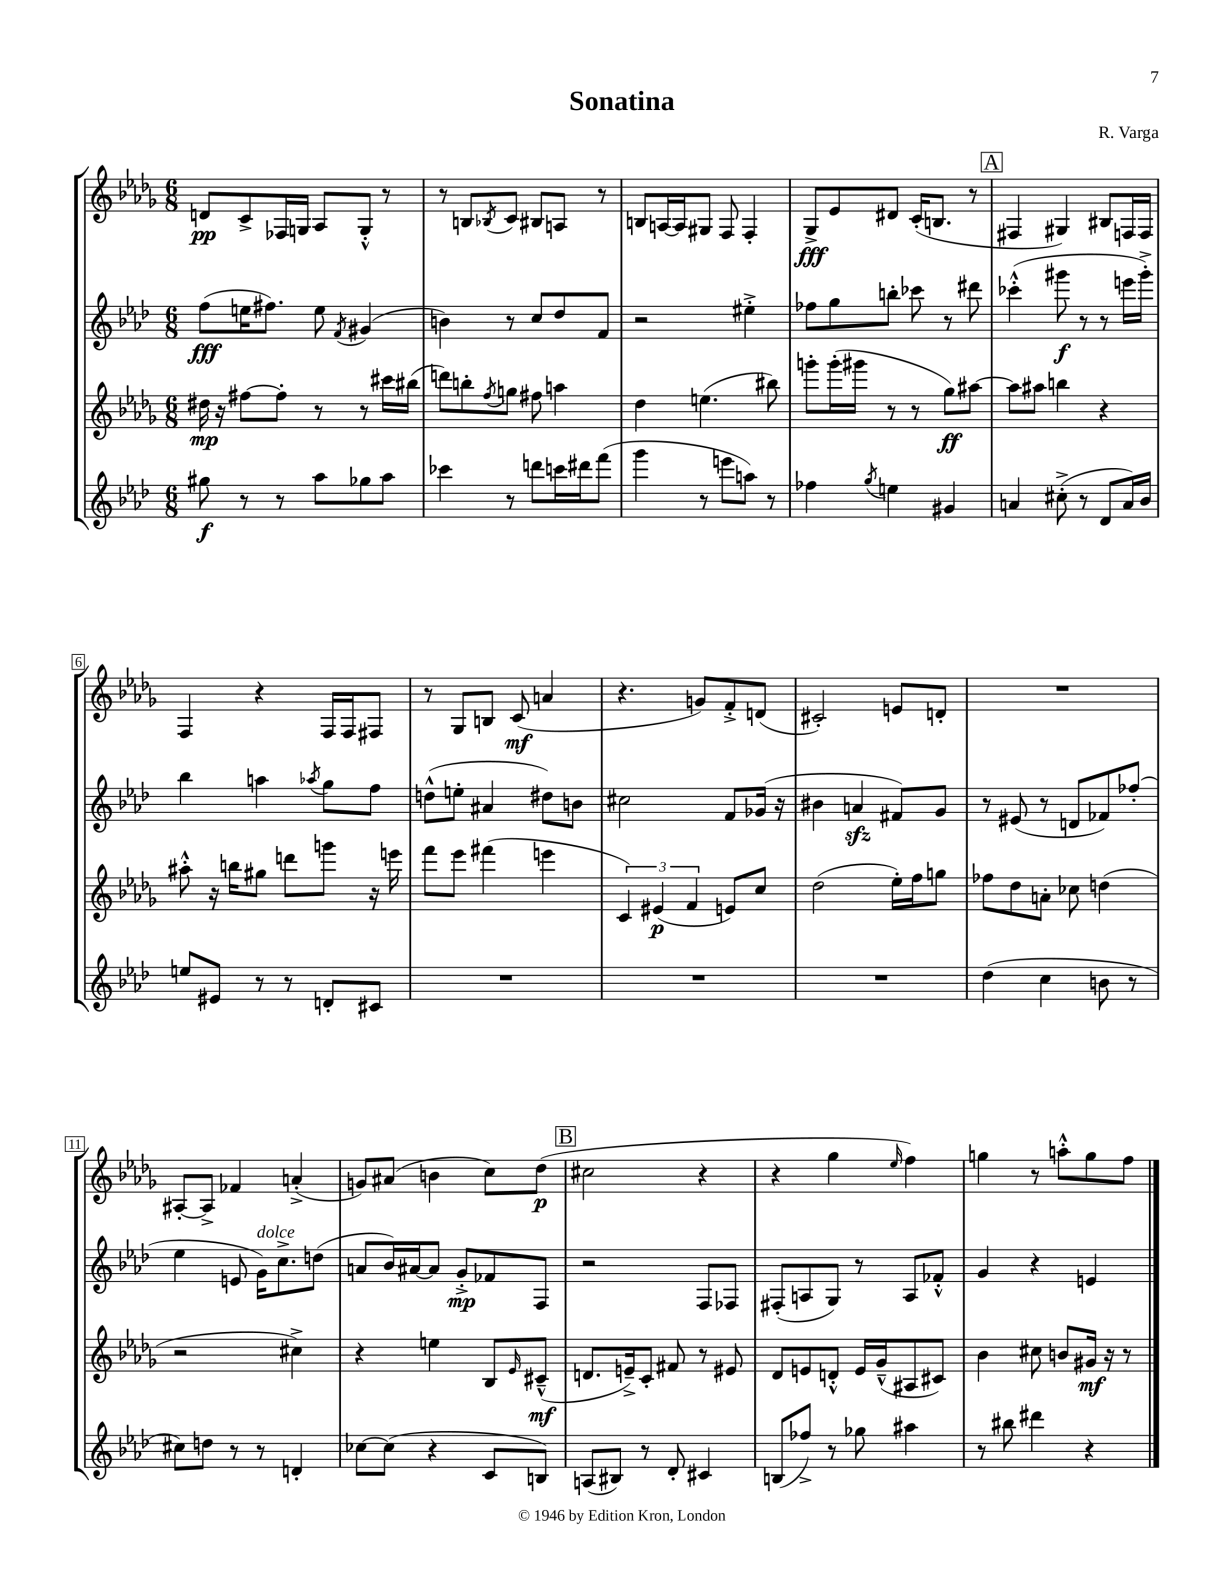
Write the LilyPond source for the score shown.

\header { title = "Sonatina" composer = "R. Varga" }
<<
\new StaffGroup <<
\new Staff = "s0" {
    \clef treble \key des \major \numericTimeSignature \time 6/8
    d'8\pp c'8-> fes16 g16 aes8 g8-.-^ r8 |
    r8 b8 \acciaccatura { bes8 } c'8 bis8 a8 r8 |
    b8 a16~ a16 gis8 f8 f4-. |
    ges8->\fff ees'8 dis'8 c'16-.( b8. r8 |
    \mark \markup { \box "A" } fis4 gis4) bis8 f16 f16 |
    f4 r4 f16 f16 fis8 |
    r8 ges8 b8 c'8\mf( a'4 |
    r4. g'8) f'8-.-> d'8( |
    cis'2-.) e'8 d'8-. |
    R2. |
    ais8~-. ais8-> fes'4 a'4-.->( |
    g'8) ais'8( b'4 c''8) des''8\p( |
    \mark \markup { \box "B" } cis''2 r4 |
    r4 ges''4 \grace { ees''16 } f''4) |
    g''4 r8 a''8-.-^ g''8 f''8 \bar "|." |
}
\new Staff = "s1" {
    \clef treble \key aes \major \numericTimeSignature \time 6/8
    f''8\fff( e''16 fis''8.) e''8 \acciaccatura { f'8 } gis'4( |
    b'4) r8 c''8 des''8 f'8 |
    r2 eis''4-.-> |
    fes''8 g''8 b''8-. ces'''8 r8 dis'''8 |
    \mark \markup { \box "A" } ces'''4-.-^( gis'''8\f r8 r8 e'''16 gis'''16-.->) |
    bes''4 a''4 \acciaccatura { aes''8 } g''8 f''8 |
    d''8-^( e''8-. ais'4 dis''8) b'8 |
    cis''2 f'8 ges'16( r16 |
    bis'4 a'4\sfz fis'8) g'8 |
    r8 eis'8( r8 d'8 fes'8) fes''8-.( |
    ees''4 e'8 g'16^\markup { \italic "dolce" }) c''8.-> d''8( |
    a'8 bes'16) ais'16~ ais'8 g'8-.->\mp fes'8 f8 |
    \mark \markup { \box "B" } r2 f8 fes8 |
    fis8-.( a8 g8) r8 a8 fes'8-.-^ |
    g'4 r4 e'4 \bar "|." |
}
\new Staff = "s2" {
    \clef treble \key des \major \numericTimeSignature \time 6/8
    dis''16\mp r16 fis''8~ fis''8-. r8 r8 cis'''16 bis''16( |
    d'''8) b''8-. \acciaccatura { f''8 } g''8 fis''8 a''4 |
    des''4 e''4.( bis''8) |
    g'''8-. g'''16-.( gis'''16 r8 r8 ges''8\ff) ais''8~ |
    \mark \markup { \box "A" } ais''8 ais''8 b''4 r4 |
    ais''8-.-^ r16 b''16 gis''8 d'''8 g'''8 r16 e'''16 |
    f'''8 ees'''8 fis'''4( e'''4 |
    \tuplet 3/2 { c'4) eis'4\p( f'4 } e'8) c''8 |
    des''2( ees''16-.) f''16 g''8 |
    fes''8 des''8 a'8-. ces''8 d''4( |
    r2 cis''4->) |
    r4 e''4 bes8 \grace { ees'16 } cis'8---^\mf( |
    \mark \markup { \box "B" } d'8. e'16--->) c'8-. fis'8 r8 eis'8 |
    des'8 e'8 d'8-.-^ e'16 ges'16---^( ais8 cis'8) |
    bes'4 cis''8 b'8 gis'16\mf r16 r8 \bar "|." |
}
\new Staff = "s3" {
    \clef treble \key aes \major \numericTimeSignature \time 6/8
    gis''8\f r8 r8 aes''8 ges''8 aes''8 |
    ces'''4 r8 d'''8 c'''16 dis'''16 f'''8( |
    g'''4 r8 e'''8 a''8) r8 |
    fes''4 \acciaccatura { g''8 } e''4 gis'4 |
    \mark \markup { \box "A" } a'4 cis''8-.->( r8 des'8 a'16) bes'16 |
    e''8 eis'8 r8 r8 d'8-. cis'8 |
    R2. |
    R2. |
    R2. |
    des''4( c''4 b'8 r8 |
    cis''8) d''8 r8 r8 d'4-. |
    ces''8~ ces''8( r4 c'8 b8) |
    \mark \markup { \box "B" } a8( bis8) r8 des'8-. cis'4 |
    b8( fes''8->) r8 ges''8 ais''4 |
    r8 bis''8 dis'''4 r4 \bar "|." |
}
>>
>>
\layout { \context { \Score \override BarNumber.stencil = #(make-stencil-boxer 0.1 0.3 ly:text-interface::print) } }
